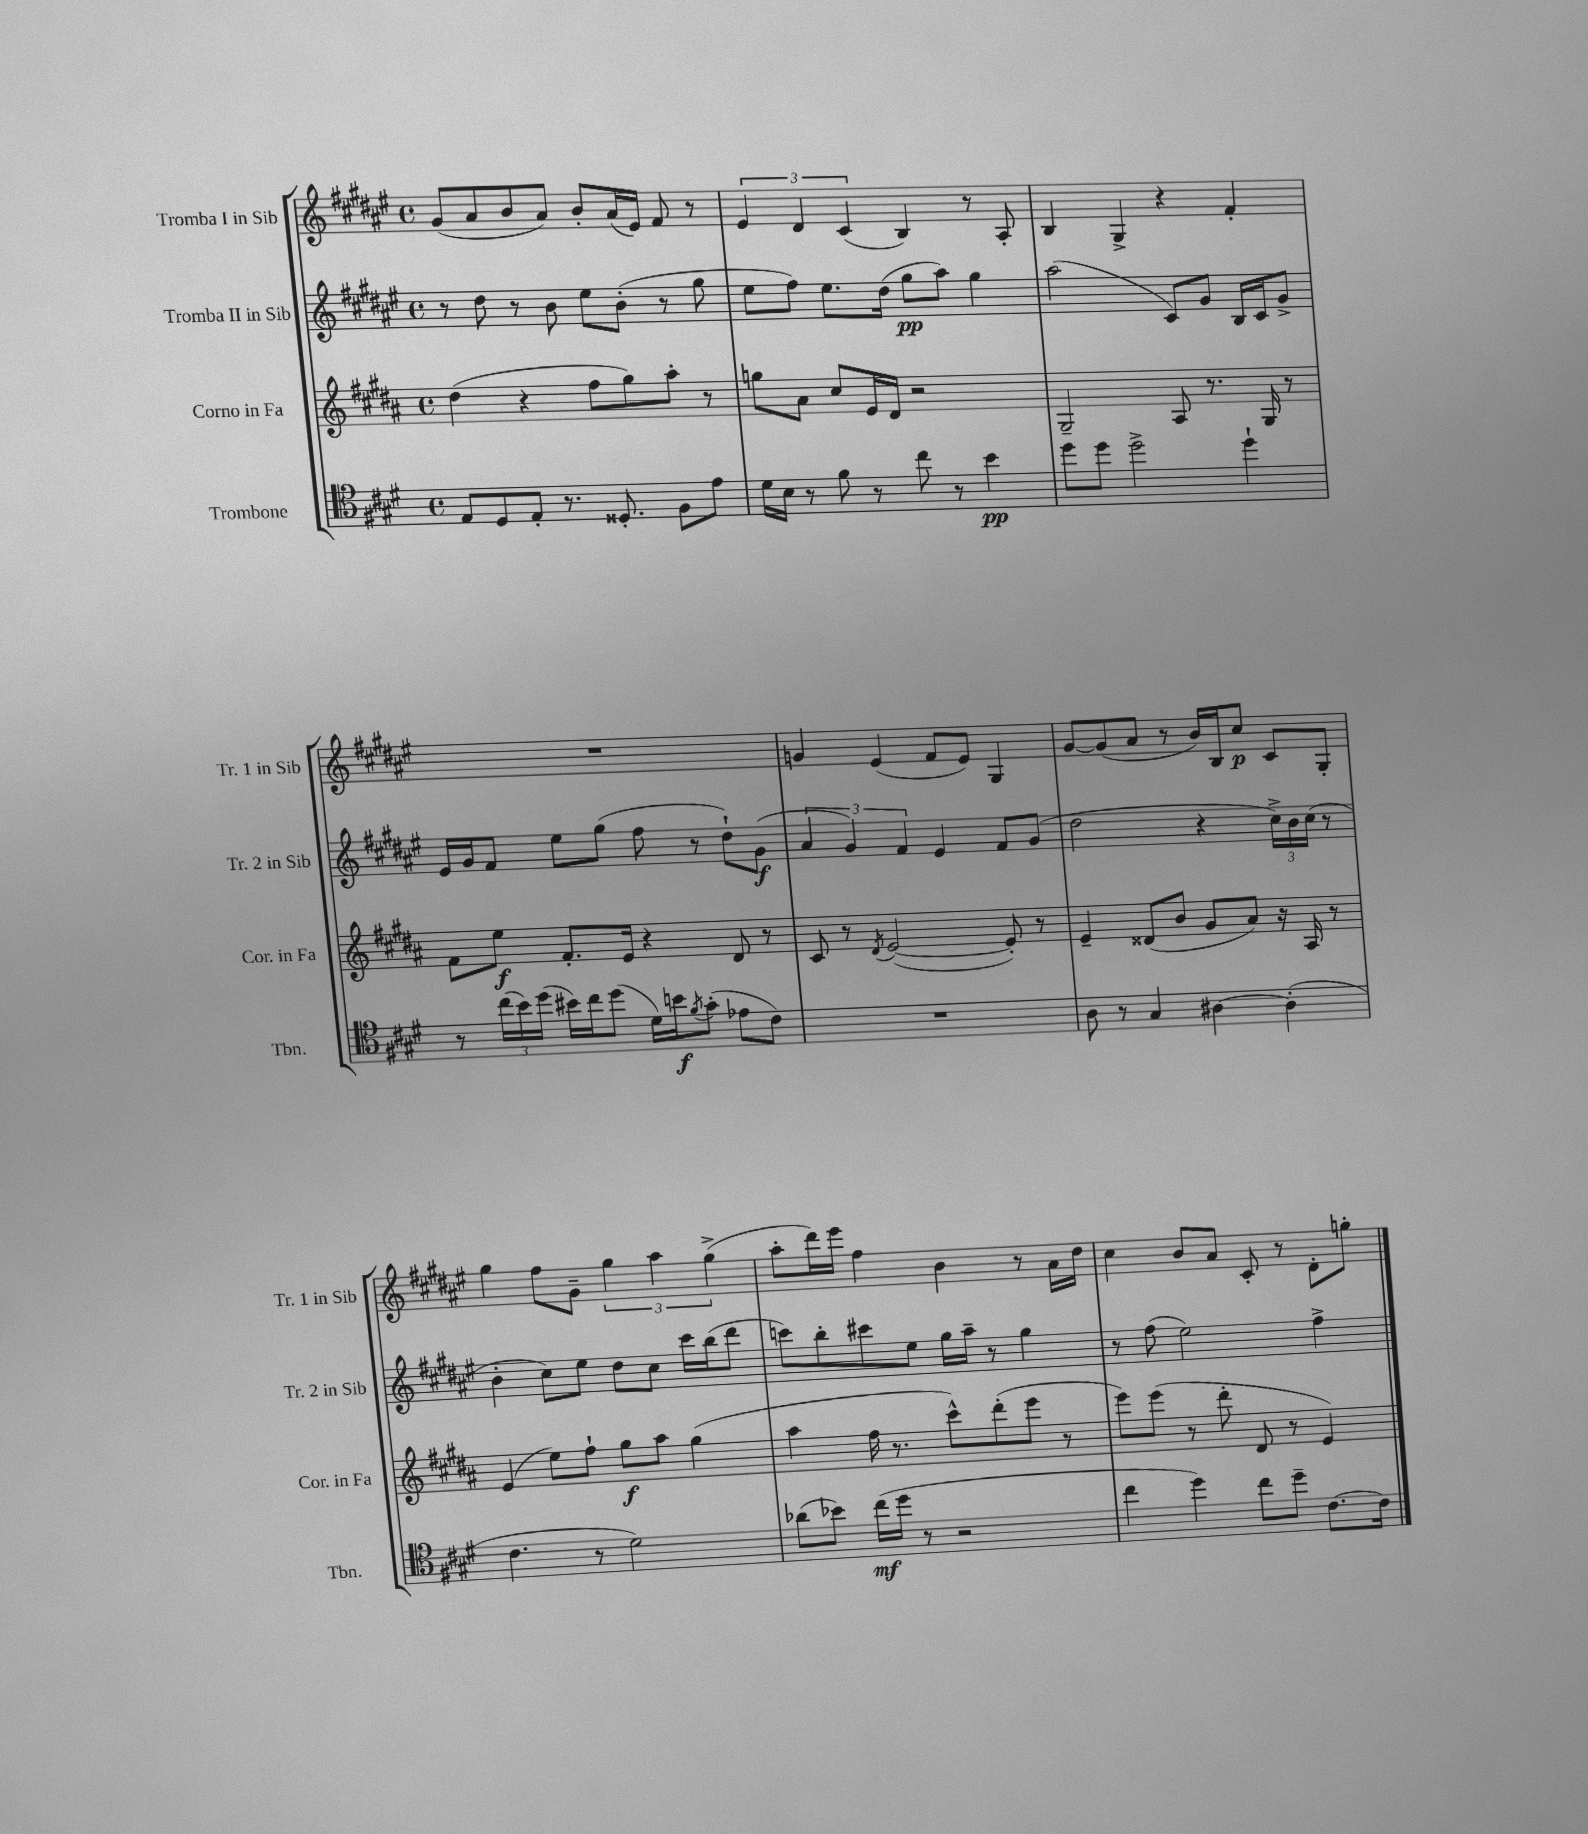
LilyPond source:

<<
\new StaffGroup <<
\new Staff = "s0" \with { instrumentName = "Tromba I in Sib" shortInstrumentName = "Tr. 1 in Sib" } {
    \clef treble \key fis \major \defaultTimeSignature \time 4/4
    gis'8( ais'8 b'8 ais'8) b'8-. ais'16( eis'16) fis'8 r8 |
    \tuplet 3/2 { eis'4 dis'4 cis'4( } b4) r8 ais8-. |
    b4 gis4-> r4 fis'4-. |
    R1 |
    g'4 eis'4( fis'8 eis'8) gis4 |
    gis'8~ gis'8( ais'8 r8 b'16) b16 cis''8\p cis'8 gis8-. |
    gis''4 fis''8 gis'8-- \tuplet 3/2 { gis''4 ais''4 gis''4->( } |
    ais''8-. dis'''16) eis'''16 fis''4 b'4 r8 ais'16 dis''16 |
    cis''4 b'8 ais'8 cis'8-. r8 dis'8-. g''8-. \bar "|." |
}
\new Staff = "s1" \with { instrumentName = "Tromba II in Sib" shortInstrumentName = "Tr. 2 in Sib" } {
    \clef treble \key fis \major \defaultTimeSignature \time 4/4
    r8 dis''8 r8 b'8 eis''8 b'8-.( r8 gis''8 |
    eis''8 fis''8) eis''8. dis''16( gis''8\pp ais''8) gis''4 |
    ais''2( cis'8) gis'8 b16 cis'16 gis'8-> |
    eis'16 gis'16 fis'8 eis''8 gis''8( fis''8 r8 dis''8-!) gis'8\f( |
    \tuplet 3/2 { ais'4 gis'4) fis'4 } eis'4 fis'8 gis'8( |
    dis''2 r4 \tuplet 3/2 { cis''16->) b'16 cis''16( } r8 |
    b'4-. cis''8) eis''8 dis''8 cis''8 cis'''16 b''16( dis'''8 |
    c'''8) b''8-. cis'''8 eis''8 gis''16 ais''16-- r8 gis''4 |
    r8 fis''8( eis''2) fis''4-> \bar "|." |
}
\new Staff = "s2" \with { instrumentName = "Corno in Fa" shortInstrumentName = "Cor. in Fa" } {
    \clef treble \key b \major \defaultTimeSignature \time 4/4
    dis''4( r4 fis''8 gis''8) ais''8-. r8 |
    g''8 ais'8 cis''8 e'16 dis'16 r2 |
    gis2-- ais8 r8. gis16 r8 |
    fis'8 e''8\f fis'8.-. e'16 r4 dis'8 r8 |
    cis'8 r8 \acciaccatura { dis'8 } e'2~( e'8-.) r8 |
    e'4-- disis'8( b'8 gis'8 ais'8) r16 ais16 r8 |
    e'4( e''8) fis''8-! gis''8\f ais''8 gis''4( |
    ais''4 fis''16 r8. cis'''8-^) dis'''8-.( e'''8 r8 |
    e'''8) e'''8( r8 dis'''8-. dis'8 r8 e'4) \bar "|." |
}
\new Staff = "s3" \with { instrumentName = "Trombone" shortInstrumentName = "Tbn." } {
    \clef tenor \key e \major \defaultTimeSignature \time 4/4
    e8 dis8 e8-. r8. disis8.-. fis8 e'8 |
    dis'16 b16 r8 fis'8 r8 cis''8 r8 b'4\pp |
    dis''8 dis''8 dis''2-> dis''4-! |
    r8 \tuplet 3/2 { cis''16( b'16) dis''16( } bis'16) cis''16 dis''8( dis'16) b'16\f \acciaccatura { fis'8 } gis'8-.( ees'8 cis'8) |
    R1 |
    a8 r8 gis4 ais4~ ais4-.( |
    cis'4. r8 dis'2) |
    aes'8( bes'8) cis''16\mf( dis''16 r8 r2 |
    cis''4 dis''4) cis''8 dis''8-- cis'8.~ cis'16 \bar "|." |
}
>>
>>
\layout { \context { \Score \remove "Bar_number_engraver" } }
